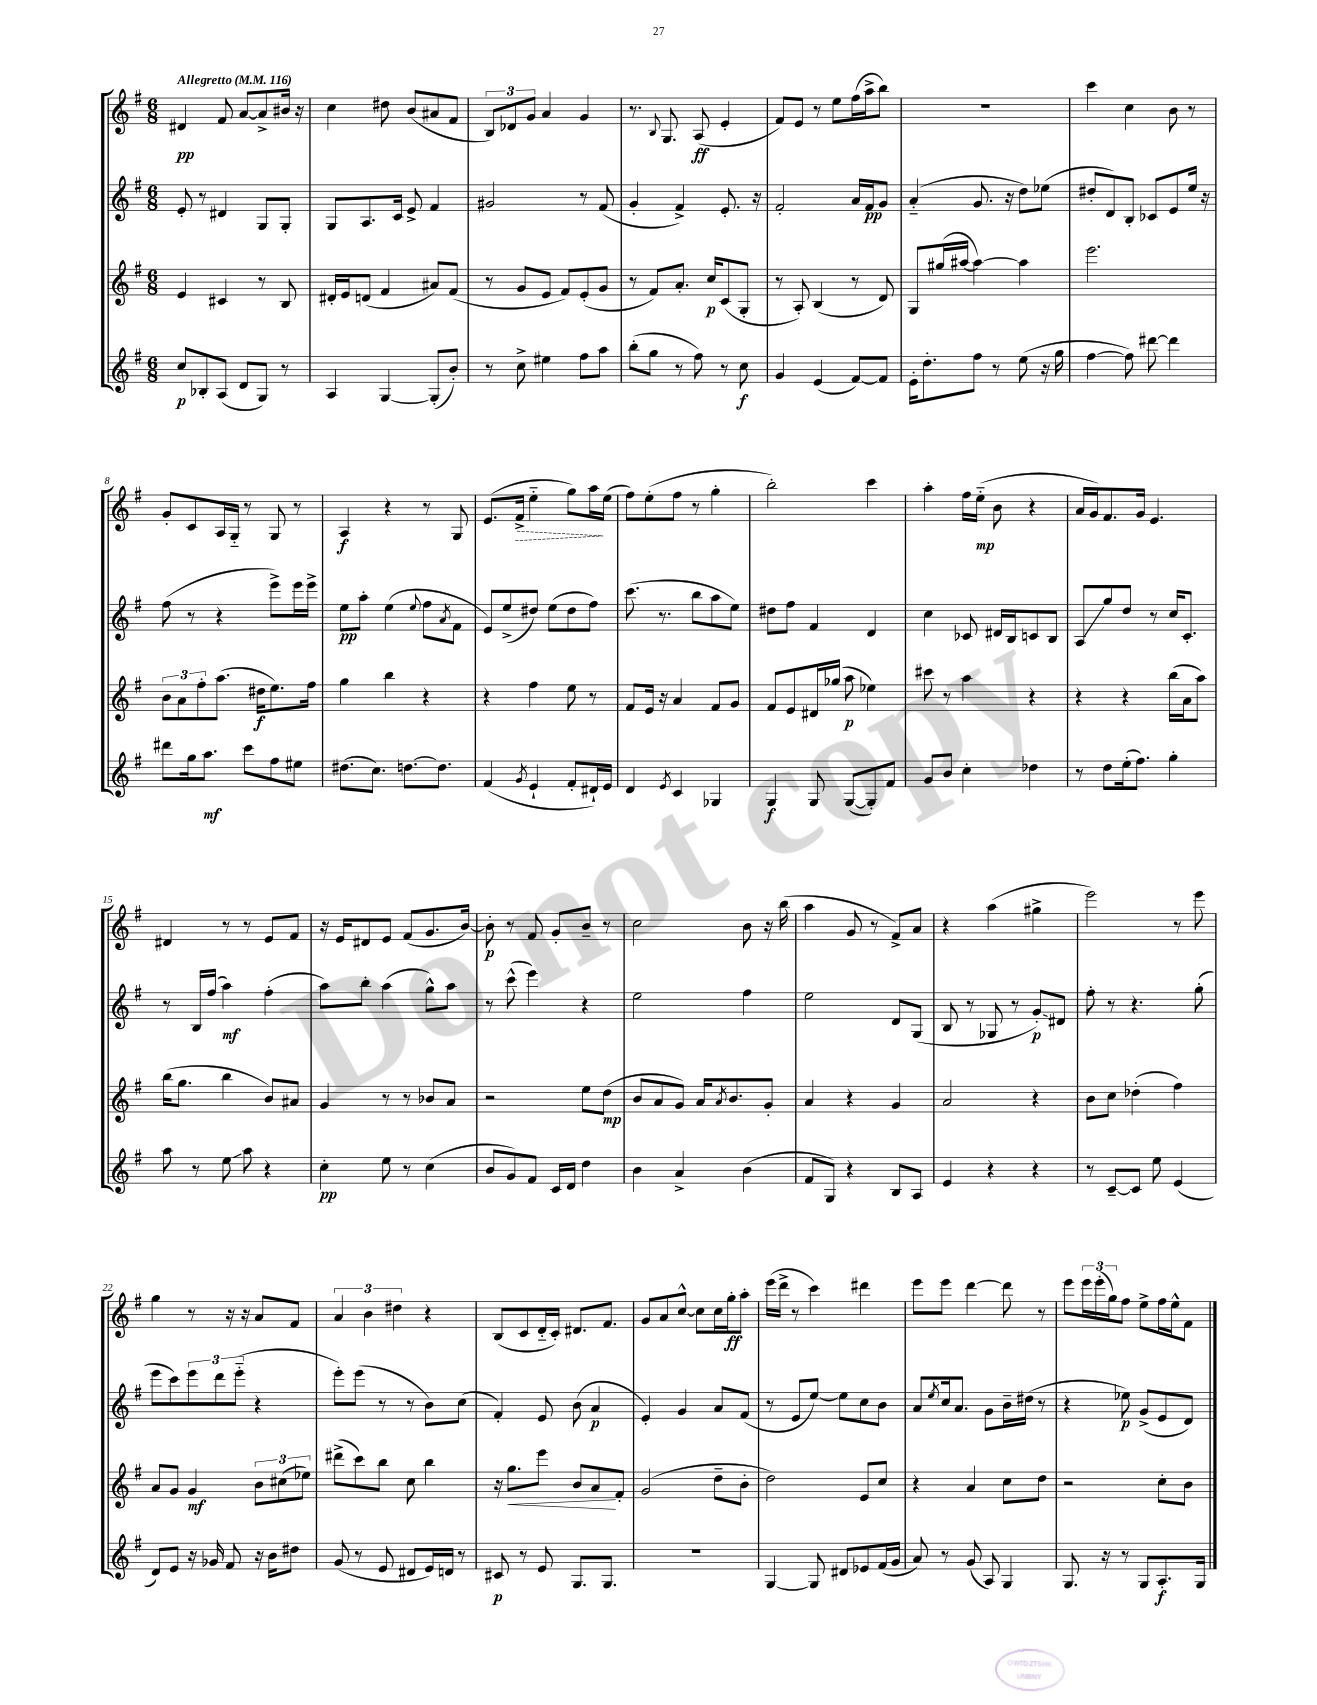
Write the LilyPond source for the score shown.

<<
\new StaffGroup <<
\new Staff = "s0" {
    \clef treble \key g \major \numericTimeSignature \time 6/8 \tempo "Allegretto" 4 = 116
    dis'4\pp fis'8 a'8~ a'8-> bis'16 r16 |
    c''4 dis''8 b'8( ais'8 fis'8 |
    \tuplet 3/2 { b8) des'8 g'8 } a'4 g'4 |
    r8. \appoggiatura { b8 } g8. a8\ff( e'4-. |
    fis'8) e'8 r8 e''8 fis''16( a''16-> b''8) |
    R2. |
    c'''4 c''4 b'8 r8 |
    g'8-. c'8 a16 g16-_ r8 g8 r8 |
    a4\f r4 r8 g8 |
    e'8.( \once \override Hairpin.style = #'dashed-line fis'16->\> e''4-_ g''8) a''16\! e''16( |
    fis''8) e''8-.( fis''8 r8 g''4-. |
    b''2-.) c'''4 |
    a''4-. fis''16 e''16-_\mp( b'8 r4 |
    a'16 g'16) fis'8. g'16 e'4. |
    dis'4 r8 r8 e'8 fis'8 |
    r16 e'16 dis'8 e'8 fis'8( g'8. b'16~) |
    b'8-.\p r8 fis'8 g'8-. b'8-- r8 |
    c''2 b'8 r16 b''16( |
    a''4 g'8 r8 fis'8->) a'8 |
    r4 a''4( gis''4-> |
    e'''2) r8 e'''8 |
    g''4 r8 r16 r16 a'8 fis'8 |
    \tuplet 3/2 { a'4 b'4 dis''4 } r4 |
    b8( c'8 d'16-_ c'16-.) dis'8. fis'8. |
    g'8 a'8 c''8~-^ c''8 c''16 g''16-.\ff a''8-. |
    e'''16( d'''16-> r8 c'''4) dis'''4 |
    e'''8 e'''8 d'''4~ d'''8 r8 |
    e'''8 \tuplet 3/2 { e'''16 e'''16-.( g''16) } fis''8 e''8-> fis''16 e''16-^ fis'8 \bar "|." |
}
\new Staff = "s1" {
    \clef treble \key g \major \numericTimeSignature \time 6/8
    e'8-. r8 dis'4 g8 g8-. |
    g8 a8. c'16 e'8-> fis'4 |
    gis'2 r8 fis'8( |
    g'4-. fis'4->) e'8.-. r16 |
    fis'2-. a'16 fis'16\pp g'8 |
    a'4-_( g'8. r16 d''8) ees''8( |
    dis''8-. d'8) b8-. ces'8 e'8 e''16 r16 |
    fis''8( r8 r4 e'''8->) e'''16 e'''16-> |
    e''8\pp a''8-. e''4( \appoggiatura { e''8 } fis''8 \acciaccatura { a'8 } fis'8 |
    e'8) e''8->( dis''8) e''8( dis''8 fis''8) |
    c'''8.( r8. b''8 a''8 e''8) |
    dis''8 fis''8 fis'4 d'4 |
    c''4 ces'8 dis'16 b16 c'8 b8 |
    a8\glissando g''8 d''8 r8 c''16 c'8.-. |
    r8 b16 fis''16( a''4\mf) fis''4-.( |
    a''8) b''8-. a''4( g''8-^) a''8 |
    r8 c'''8-^( e'''4) r4 |
    e''2 fis''4 |
    e''2 d'8 g8( |
    b8 r8 ges8 r8 g'8-.\glissando\p) dis'8 |
    fis''8-. r8 r4. g''8-.( |
    e'''8 c'''8) \tuplet 3/2 { e'''8 d'''8 e'''8-_( } r4 |
    e'''8-.) e'''8( r8 r8 b'8) c''8( |
    fis'4-.) e'8 b'8( a'4\p |
    e'4-.) g'4 a'8 fis'8( |
    r8 e'8 e''8~) e''8 c''8 b'8 |
    a'8 \acciaccatura { e''8 } c''16 a'8. g'8 b'16-- dis''16( r8 |
    r4 ees''8\p) g'8->( e'8 d'8) \bar "|." |
}
\new Staff = "s2" {
    \clef treble \key g \major \numericTimeSignature \time 6/8
    e'4 cis'4 r8 b8 |
    dis'16-. e'16 d'8( fis'4 ais'8) fis'8( |
    r8 g'8 e'8 fis'8) e'8-.( g'8 |
    r8 fis'8) a'8.-. c''16\p c'8( g8-. |
    r8 a8-.) b4( r8 d'8) |
    g8 gis''16( ais''16~ ais''4~) ais''4 |
    e'''2. |
    \tuplet 3/2 { b'8 a'8 fis''8-. } a''8.( dis''16\f e''8.) fis''16 |
    g''4 b''4 r4 |
    r4 fis''4 e''8 r8 |
    fis'8 e'16 r16 a'4 fis'8 g'8 |
    fis'8 e'8 dis'16 ges''16( a''8\p ees''4) |
    cis'''8 r8 a''4 r4 |
    r4 r4 b''16( a'16 a''8) |
    b''16( g''8. b''4 b'8) ais'8 |
    g'4 r8 r8 bes'8 a'8 |
    r2 e''8 d''8\mp( |
    b'8 a'8 g'8) a'16 \acciaccatura { a'8 } b'8. g'8-. |
    a'4 r4 g'4 |
    a'2 r4 |
    b'8 c''8 des''4-.( fis''4) |
    a'8 g'8 g'4\mf \tuplet 3/2 { b'8 cis''8( ees''8) } |
    dis'''8->( c'''8) b''8 c''8 b''4 |
    r16 g''8.\< e'''8 b'8 a'8\! fis'8-. |
    g'2( d''8-- b'8-. |
    d''2) e'8 c''8 |
    r4 a'4 c''8 d''8 |
    r2 c''8-. b'8 \bar "|." |
}
\new Staff = "s3" {
    \clef treble \key g \major \numericTimeSignature \time 6/8
    c''8\p bes8-. a8( d'8 g8) r8 |
    a4 g4~ g8-.( b'8-.) |
    r8 c''8-> eis''4 fis''8 a''8 |
    b''8-.( g''8 r8 fis''8) r8 c''8\f |
    g'4 e'4( fis'8~) fis'8 |
    e'16-. d''8.-. fis''8 r8 e''8( r16 g''16 |
    fis''4~ fis''8) dis'''8~ dis'''4 |
    dis'''8 g''16 a''8.\mf c'''8 fis''8 eis''8 |
    dis''8.( c''8.) d''8.~ d''8. |
    fis'4( \acciaccatura { g'8 } e'4-! fis'8-. dis'16-!) e'16 |
    d'4 \acciaccatura { e'8 } c'4 ges4 |
    g4\f g8 g8~( g8-.) fis'8 |
    g'8 b'8 c''4-. des''4 |
    r8 d''8 e''16-.( fis''8.) g''4-. |
    a''8 r8 e''8\glissando a''8 r4 |
    c''4-.\pp e''8 r8 c''4( |
    b'8 g'8) fis'8 c'16 d'16 d''4 |
    b'4 a'4-> b'4( |
    fis'8 g8) r4 b8 a8 |
    e'4 r4 r4 |
    r8 c'8~-- c'8 e''8 e'4( |
    d'8) e'8 r16 ges'16 fis'8 r16 b'16 dis''8 |
    g'8( r8 e'8 dis'8 e'16) d'16 r8 |
    cis'8\p r8 e'8 g8. g8. |
    R2. |
    g4~ g8 dis'8 ees'8 fis'16( g'16 |
    a'8) r8 g'8( a8) g4 |
    g8. r16 r8 g8 a8.-.\f g16 \bar "|." |
}
>>
>>
